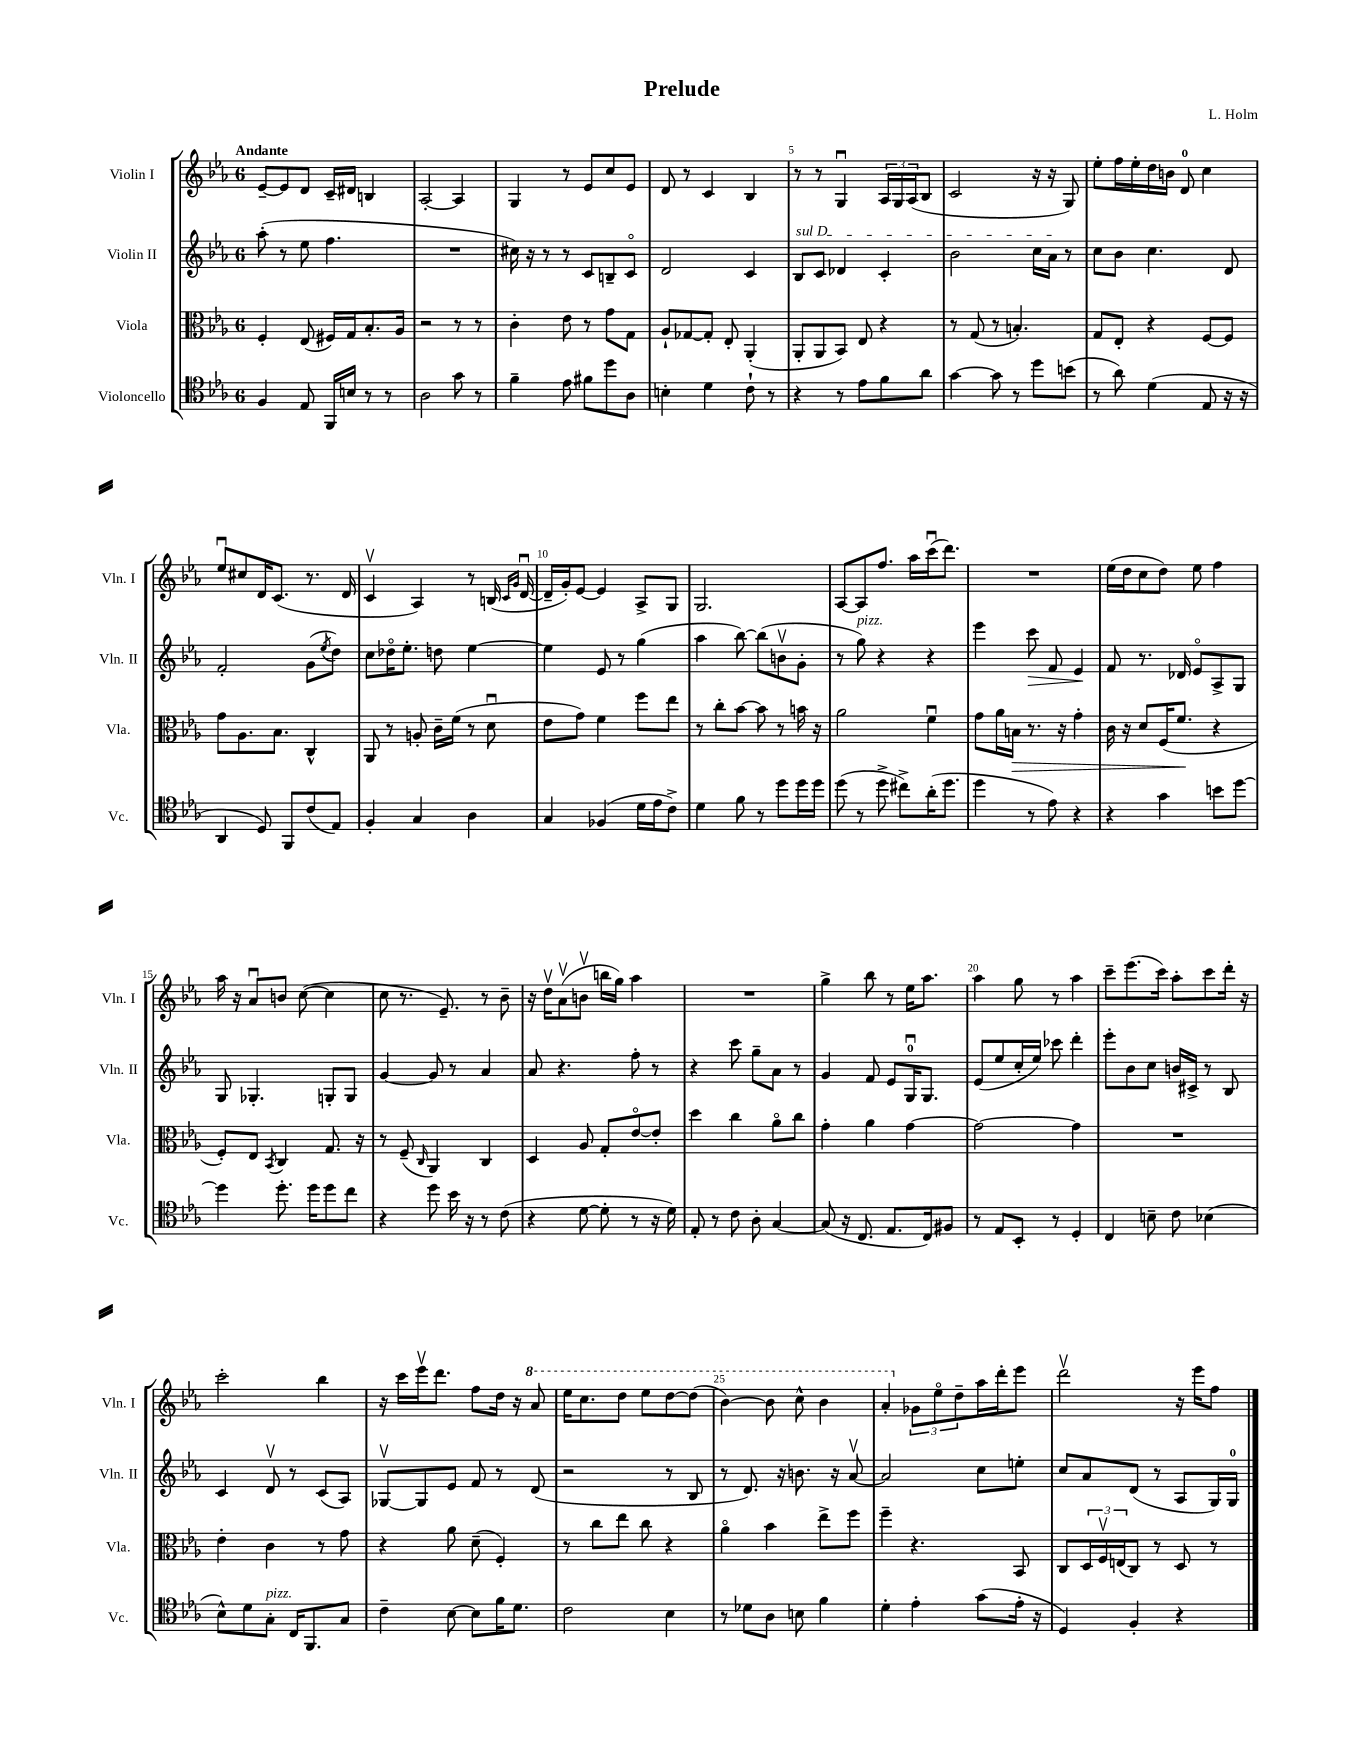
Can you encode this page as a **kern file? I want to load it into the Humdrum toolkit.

**kern	**kern	**kern	**kern
*staff4	*staff3	*staff2	*staff1
*clefC4	*clefC3	*clefG2	*clefG2
*k[b-e-a-]	*k[b-e-a-]	*k[b-e-a-]	*k[b-e-a-]
*M6/8	*M6/8	*M6/8	*M6/8
4F	4F'	(8aa-'	[8e-~
.	.	8r	8e-]
8E-	(8E-	8ee-	8d
16FF	16F#)	4.ff	16c~
16B	16G	.	16d#
8r	8.B-'	.	4B
8r	.	.	.
.	16A-	.	.
=	=	=	=
2A-	2r	2.r	[2A-'
8g	8r	.	4A-]
8r	8r	.	.
=	=	=	=
4f~	4c'	16cc#)	4G
.	.	16r	.
.	.	8r	.
8e-	8e-	8r	8r
8f#	8r	8c	8e-
8dd	8g	8B~	8cc
8A-	8G	8co	8e-
=	=	=	=
4B'	8A-`	2d	8d
.	[8G-	.	8r
4d	8G-']	.	4c
.	8E-'	.	.
8c`	(4AA-'	4c	4B-
8r	.	.	.
=	=	=	=
4r	8AA-'	8B-	8r
.	8AA-	8c	8r
8r	8BB-)	4d-	4Gu
8e-	8E-	.	.
8f	4r	4c'	24A-
.	.	.	24G
.	.	.	(24A-
8a-	.	.	8B-
=	=	=	=
[4g	8r	2b-	2c
.	(8G	.	.
8g]	8r	.	.
8r	4.B')	.	.
8dd	.	16cc	16r
.	.	16a-	16r
(8b	.	8r	8G)
=	=	=	=
8r	8G	8cc	8ee-'
8a-)	8E-'	8b-	16ff
.	.	.	16ee-'
(4d	4r	4.cc	16dd
.	.	.	16b
.	.	.	8d
8E-	[8F	.	4cc
16r	8F]	8d	.
16r	.	.	.
=	=	=	=
4AA-	8g	2f'	8ee-u
.	8.A-	.	8cc#
8D)	.	.	16d
.	8.B-	.	(8.c
8FF	.	.	.
(8c	4C^^	(8g	8.r
.	.	8qee-	.
8E-)	.	8dd)	.
.	.	.	16d
=	=	=	=
4F'	8AA-	8cc	4cv
.	8r	16dd-o	.
.	.	8.ee-'	.
4G	8A'	.	4A-)
.	16c~	8dd	.
.	(16f	.	.
4A-	8r	[4ee-	8r
.	8du	.	(16B
.	.	.	16qqc
.	.	.	16qqg
.	.	.	[16du
=	=	=	=
4G	8e-	4ee-]	16d~]
.	.	.	16g')
.	8g)	.	[8e-
(4F-	4f	8e-	4e-]
.	.	8r	.
16d	8ff	(4gg	8A-^
16e-	.	.	.
8c^)	8ee-	.	8G
=	=	=	=
4d	8r	4aa-	2.G
.	8cc'	.	.
8f	[8b-	[8bb-)	.
8r	8b-]	(8bb-]	.
8dd	8r	8bv	.
16dd	16b	8g'	.
16dd	16r	.	.
=	=	=	=
(8dd	2a-	8r	[8A-
8r	.	8gg)	8A-]
8dd^	.	4r	8.ff
8cc#^)	.	.	.
.	.	.	16aa-
(16a-'	4fu	4r	(16cccu
8.dd	.	.	8.ddd)
=	=	=	=
4dd	8g	4eee-	2.r
.	16a-	.	.
.	16B	.	.
8r	8.r	8ccc	.
8e-)	.	8f	.
.	16r	.	.
4r	4g'	4e-	.
=	=	=	=
4r	16c	8f	(16ee-
.	16r	.	16dd
.	8d	8.r	8cc
4g	(16F	.	8dd)
.	8.f	16d-	.
.	.	8e-o	8ee-
8b	4r	8A-^	4ff
[8dd	.	8G	.
=	=	=	=
4dd]	8F')	8G	16aa-
.	.	.	16r
.	8E-	4.G-'	8a-u
.	8qBB-	.	.
8.dd'	4C	.	8b
.	.	.	([8cc
16dd	.	.	.
8dd	8.G	8G'	4cc]
8cc	.	8G	.
.	16r	.	.
=	=	=	=
4r	8r	[4g	8cc
.	(8F~	.	8.r
.	16qqC	.	.
8dd	4AA-)	8g]	.
.	.	.	8.e-~)
16b-	.	8r	.
16r	.	.	.
8r	4C	4a-	8r
(8c	.	.	8b-~
=	=	=	=
4r	4D	8a-	16r
.	.	.	16ddv
.	.	4.r	(8a-v
[8d	8A-	.	8bv
8d']	8G'	.	16bb
.	.	.	16gg)
8r	[8e-o	8ff'	4aa-
16r	8e-']	8r	.
16d)	.	.	.
=	=	=	=
8E-'	4dd	4r	2.r
8r	.	.	.
8c	4cc	8ccc	.
8A-'	.	8gg~	.
[4G	8a-o	8a-	.
.	8cc	8r	.
=	=	=	=
(8G]	4g'	4g	4gg^
16r	.	.	.
8.C	.	.	.
.	4a-	8f	8bb-
8.E-	.	8e-	8r
.	[4g	16Gu	16ee-
16C)	.	8.G	8.aa-
8F#	.	.	.
=	=	=	=
8r	2g_	(8e-	4aa-
8E-	.	8ee-	.
8BB-'	.	16cc'	8gg
.	.	16ee-)	.
8r	.	8ccc-	8r
4D'	4g]	4ddd'	4aa-
=	=	=	=
4C	2.r	8eee-'	8ccc~
.	.	8b-	(8.eee-
8B~	.	8cc	.
.	.	.	16ccc)
8c	.	16b	8aa-'
.	.	16c#^	.
(4B-	.	8r	8ccc
.	.	8B-	16ddd'
.	.	.	16r
=	=	=	=
8B-^^)	4e-'	4c	2ccc'
8d	.	.	.
8G'	4c	8dv	.
16C	.	8r	.
8.FF	.	.	.
.	8r	(8c	4bb-
8G	8g	8A-)	.
=	=	=	=
4c~	4r	[8G-v	16r
.	.	.	16ccc
.	.	8G-]	16eee-v
.	.	.	8.ddd
[8B-	8a-	8e-	.
8B-]	(8d~	8f	8ff
16f	4F')	8r	16dd
8.d	.	.	16r
.	.	(8d	8aa-
=	=	=	=
2c	8r	2r	16eee-
.	.	.	8.ccc
.	8cc	.	.
.	8ee-	.	8ddd
.	8cc	.	8eee-
4B-	4r	8r	[8ddd
.	.	8B-	(8ddd]
=	=	=	=
8r	4a-o	8r	[4bb-)
8d-	.	8.d)	.
8A-	4b-	.	8bb-]
.	.	16r	.
8B	.	8.b	8ccc^^
4f	8ee-^	.	4bb-
.	.	16r	.
.	8ff	[8a-v	.
=	=	=	=
4d'	4ff~	2a-]	4aa-'
4e-'	4.r	.	12g-
.	.	.	12ee-o
.	.	.	12dd~
(8g	.	8cc	16aa-
.	.	.	16ddd'
16e-'	8BB-	8ee'	8eee-
16r	.	.	.
=	=	=	=
4D)	8C	8cc	2dddv
.	24D	8a-	.
.	24Fv	.	.
.	(24E	.	.
4F'	8C)	(8d	.
.	8r	8r	.
4r	8D	8A-	16r
.	.	.	16eee-
.	8r	16G)	8ff
.	.	16G	.
==	==	==	==
*-	*-	*-	*-
